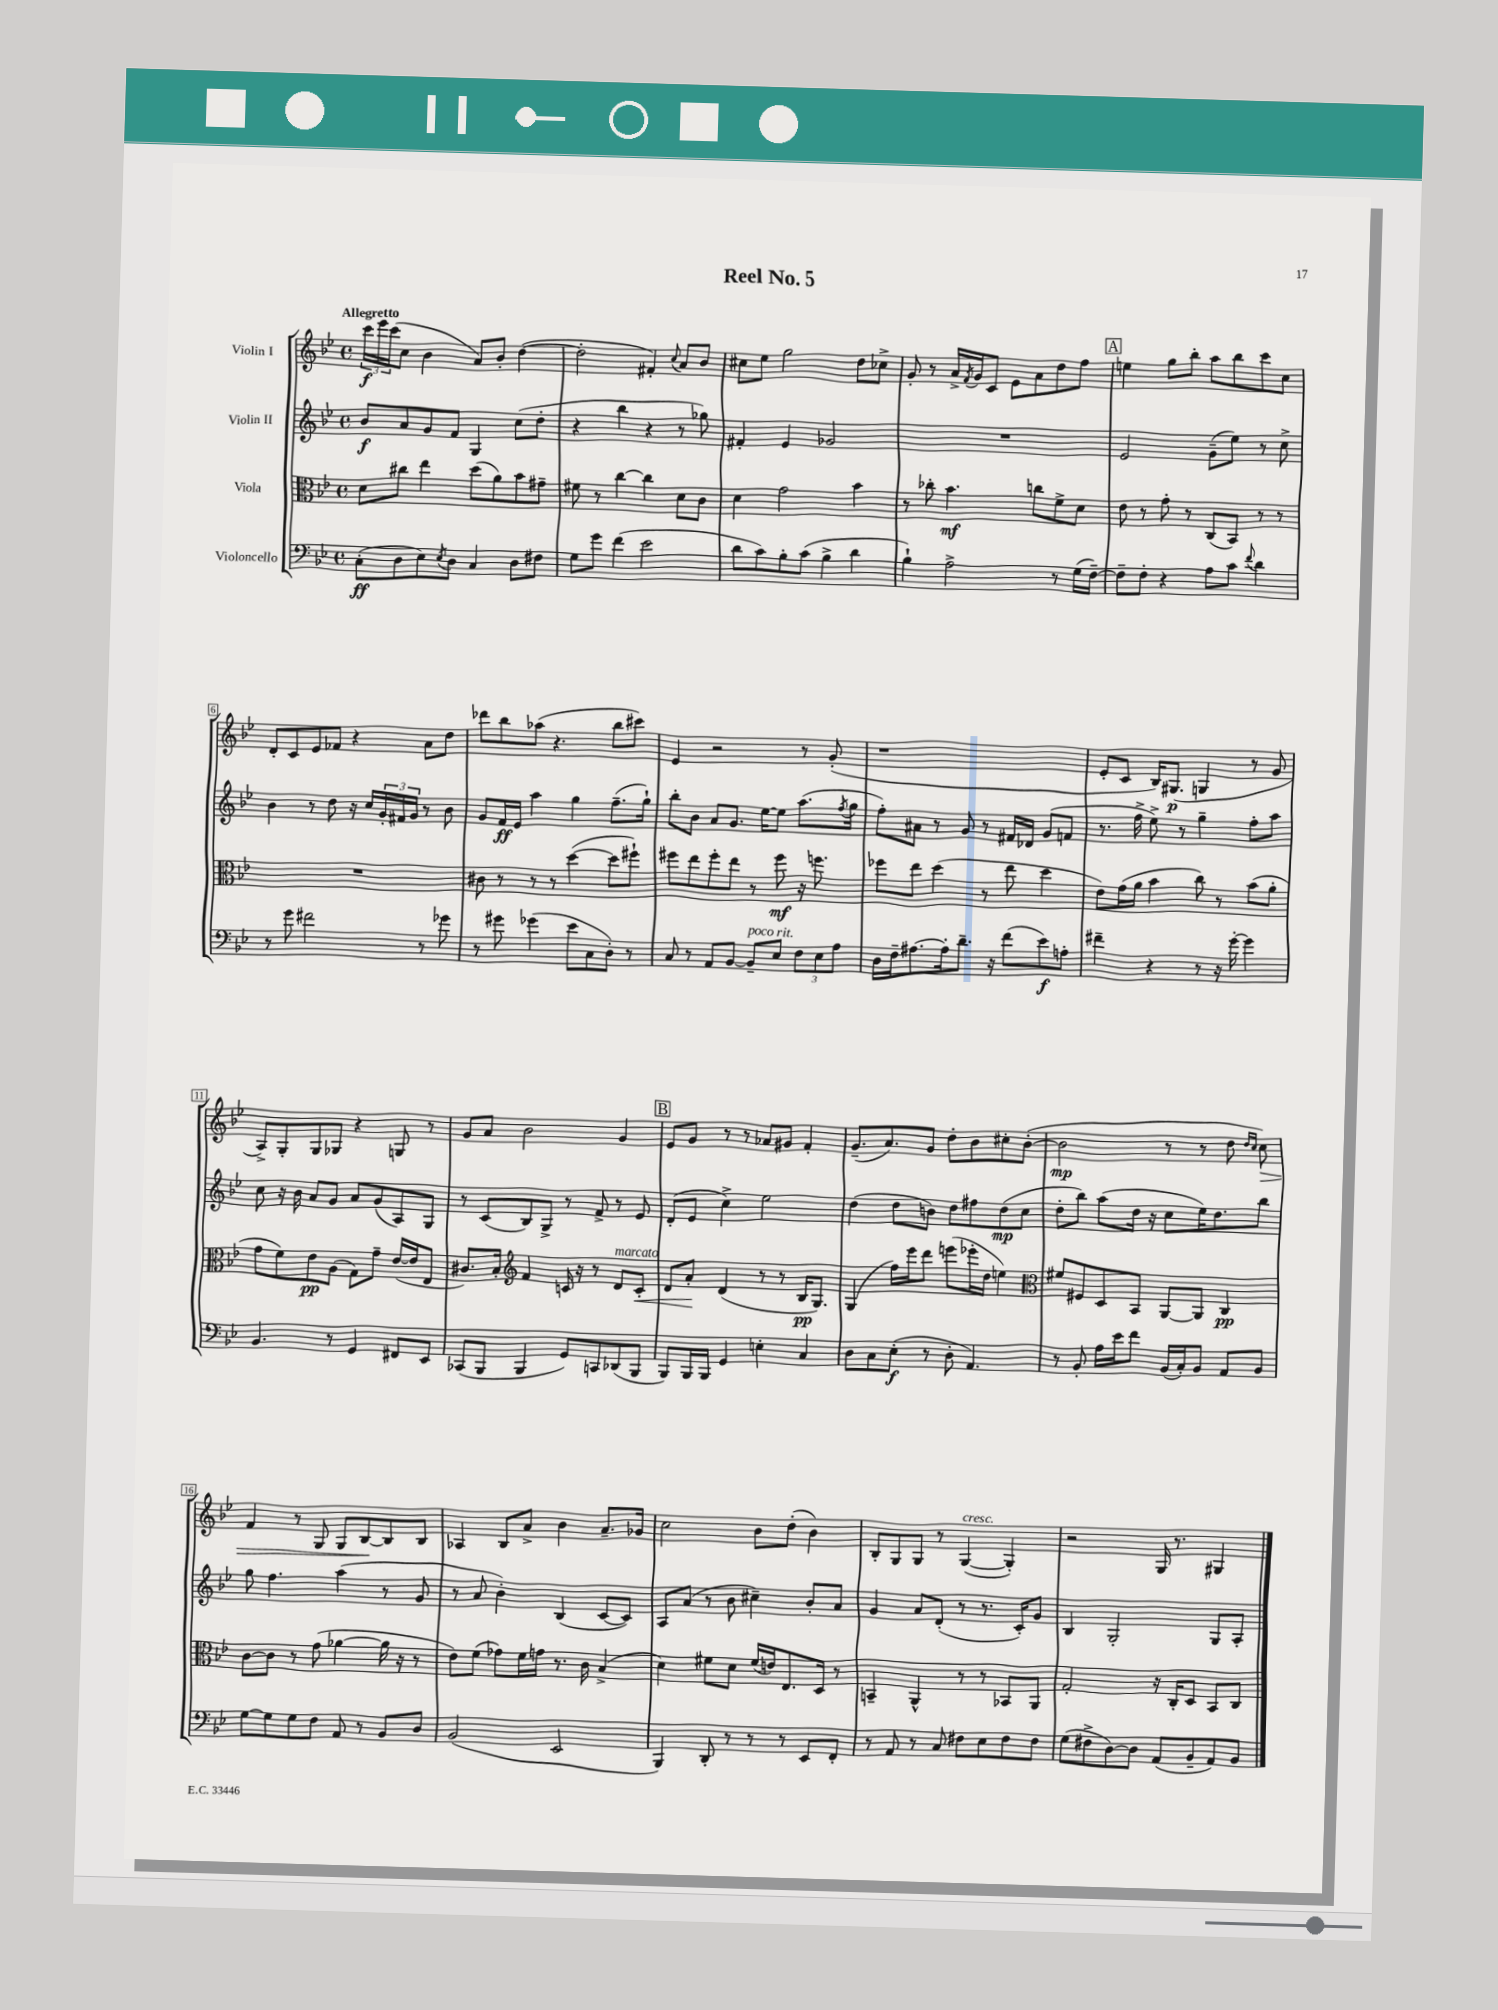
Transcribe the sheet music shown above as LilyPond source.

\header { title = "Reel No. 5" }
<<
\new StaffGroup <<
\new Staff = "s0" \with { instrumentName = "Violin I" } {
    \clef treble \key bes \major \defaultTimeSignature \time 4/4 \tempo "Allegretto"
    \tuplet 3/2 { c'''16\f ees'''16 c'''16( } c''8 bes'4 a'8) bes'8-. d''4~( |
    d''2-. fis'4-.) \appoggiatura { c''8 } a'8 bes'8 |
    cis''8 ees''8 g''2 d''8 ces''8-> |
    g'8-. r8 a'16-> \acciaccatura { f'8 } g'16 c'8 ees'8 a'8 d''8 f''8 |
    \mark \markup { \box "A" } e''4 g''8 bes''8-. a''8 bes''8 c'''8 c''8 |
    d'8-. c'8 ees'8 fes'8 r4 a'8 d''8 |
    des'''8 bes''8 aes''8( r4. bes''8 cis'''8) |
    ees'4 r2 r8 g'8-.( |
    r1 |
    ees'8-. c'8 bes16) gis8.\p( g4 r8 g'8 |
    a8->) g8-. g8 ges8 r4 g8 r8 |
    g'8 a'8 bes'2 g'4 |
    \mark \markup { \box "B" } ees'8 g'8 r8 r8 aes'8 gis'8 f'4-. |
    g'8.--( a'8.) g'8 d''8-. bes'8 cis''8-. bes'8~-.( |
    bes'2\mp r8 r8 d''8 \grace { d''16 c''16 } c''8\>) |
    f'4 r8 g8 g8 bes8~\! bes8 bes8 |
    aes4 bes8 a'8-> bes'4 a'8.-- ges'16 |
    c''2 bes'8 d''8-.( bes'4) |
    bes8-. g8 g8 r8 g4~^\markup { \italic "cresc." }( g4-.) |
    r2 g16 r8. gis4 \bar "|." |
}
\new Staff = "s1" \with { instrumentName = "Violin II" } {
    \clef treble \key bes \major \defaultTimeSignature \time 4/4
    bes'8\f a'8 g'8 f'8 g4 c''8( d''8-. |
    r4 bes''4 r4 r8 ges''8) |
    fis'4-. ees'4 ges'2 |
    R1 |
    \mark \markup { \box "A" } ees'2 g'8--( ees''8) r8 c''8-> |
    bes'4 r8 d''8 r16 c''16 \tuplet 3/2 { g'16-. fis'16 g'16 } r8 bes'8 |
    g'8 f'16\ff ees'16 a''4 g''4 f''8.--( g''16-!) |
    bes''8-. bes'8 a'8 g'8. ees''16~ ees''8 a''8.( \acciaccatura { f''8 } g''16 |
    f''8-.) ais'8 r8 g'8 r8 fis'16 des'16 g'8( f'8 |
    r8. f''16-> ees''8->) r8 g''4-- f''8-. a''8 |
    c''8 r16 bes'16 a'8 g'8 a'8 g'8( a8) g8 |
    r8 c'8( bes8) g8-> r8 f'8-> r8 ees'8 |
    \mark \markup { \box "B" } d'8-.( ees'8 c''4->) ees''2 |
    d''4( d''8 b'8) d''8 fis''8 d''8\mp( c''8 |
    d''8-. bes''8) a''8( d''16 r16 c''8 ees''16) d''8. bes''8 |
    g''8 f''4. a''4( r8 g'8 |
    r8 a'8 bes'4-.) bes4( c'8~ c'8) |
    a8 a'8( r8 bes'8 cis''4--) bes'8-. a'8 |
    g'4 a'8 d'8-.( r8 r8. c'16-.) g'8 |
    bes4 g2-. g8 a8-. \bar "|." |
}
\new Staff = "s2" \with { instrumentName = "Viola" } {
    \clef alto \key bes \major \defaultTimeSignature \time 4/4
    d'8 cis''8 ees''4 d''8( a'8) bes'8 gis'8-- |
    fis'8 r8 c''4~ c''4 d'8 c'8 |
    d'4 g'2 bes'4 |
    r8 ces''8-. bes'4.\mf c''8 f'8-> d'8 |
    \mark \markup { \box "A" } ees'8 r8 g'8-. r8 c8( bes,8) r8 r8 |
    R1 |
    cis'8 r8 r8 r8 d''4~( d''8 fis''8-!) |
    fis''8 ees''8 fis''8-. ees''8 r8 fis''8\mf r16 f''8. |
    fes''8 ees''8 d''4( r8 ees''8 d''4 |
    ees'8) g'16( a'16 bes'4 c''8) r8 bes'8( a'8-. |
    g'8 f'8) ees'8\pp a8( g8) g'8-- ees'16~( ees'16 ees8 |
    cis'8.) bes16-. \clef treble f'4 c'16 r16 r8 d'8^\markup { \italic "marcato" } c'8-.\< |
    \mark \markup { \box "B" } d'8 a'8-.\! d'4( r8 r8 bes16\pp g8.) |
    g4( f''16) ees'''16 d'''8 e'''8( ees'''16-. d''16 e''4) |
    \clef alto fis'8 fis8 d8 bes,8 a,8~ a,8 c4\pp |
    c'8~ c'8 r8 g'8( aes'4~ aes'16 r16 r8 |
    ees'8) f'8( ges'8) f'16 g'16 r8. c'16 bes4->( |
    d'4) fis'8 d'8 fis'16( e'16) ees8. d16 r8 |
    b,4-- a,4-^ r8 r8 bes,8 a,8 |
    g2-. r16 c16-. d8 bes,8 c8 \bar "|." |
}
\new Staff = "s3" \with { instrumentName = "Violoncello" } {
    \clef bass \key bes \major \defaultTimeSignature \time 4/4
    c8-.\ff( d8 ees8) \acciaccatura { ees8 } d8 c4 d8 fis8 |
    g8 g'8 f'4( ees'2 |
    d'8 c'8) bes8-. c'8( bes4-> d'4 |
    bes4-!) a2-> r8 g16( f16~--) |
    \mark \markup { \box "A" } f8-- f8-. r4 a8 c'8 \appoggiatura { f'8 } d'4 |
    r8 g'8 fis'2 r8 ges'8 |
    r8 gis'8 ges'4( ees'8 c8 d8-.) r8 |
    c8 r8 a,8 bes,8~ bes,8--^\markup { \italic "poco rit." } ees8 \tuplet 3/2 { f8 ees8 a8 } |
    d16 f16-- ais8.~ ais16-. d'8.-- r16 f'8( ees'8\f) a8-. |
    fis'4-- r4 r8 r16 g'16~-. g'4 |
    bes,4. r8 g,4 fis,8 ees,8 |
    ces,8( bes,,8 bes,,4 g,8) c,8 des,8( bes,,8 |
    \mark \markup { \box "B" } bes,,8) bes,,16 bes,,16 g,4 e4-. c4 |
    d8 c8 ees8-.\f( r8 d8-. a,4.) |
    r8 bes,8-. a16 ees'16 f'8 bes,16( c16-.) bes,8 a,8 bes,8 |
    g8~ g8 g8 f8 a,8 r8 bes,8 d8 |
    bes,2( ees,2 |
    bes,,4) d,8-. r8 r8 r8 ees,8 f,8-. |
    r8 a,8 r8 c8 fis8 ees8 fis8 fis8 |
    g8( fis8-> d8~) d8 a,8( bes,8-- a,8) bes,8 \bar "|." |
}
>>
>>
\layout { \context { \Score \override BarNumber.stencil = #(make-stencil-boxer 0.1 0.3 ly:text-interface::print) } }
